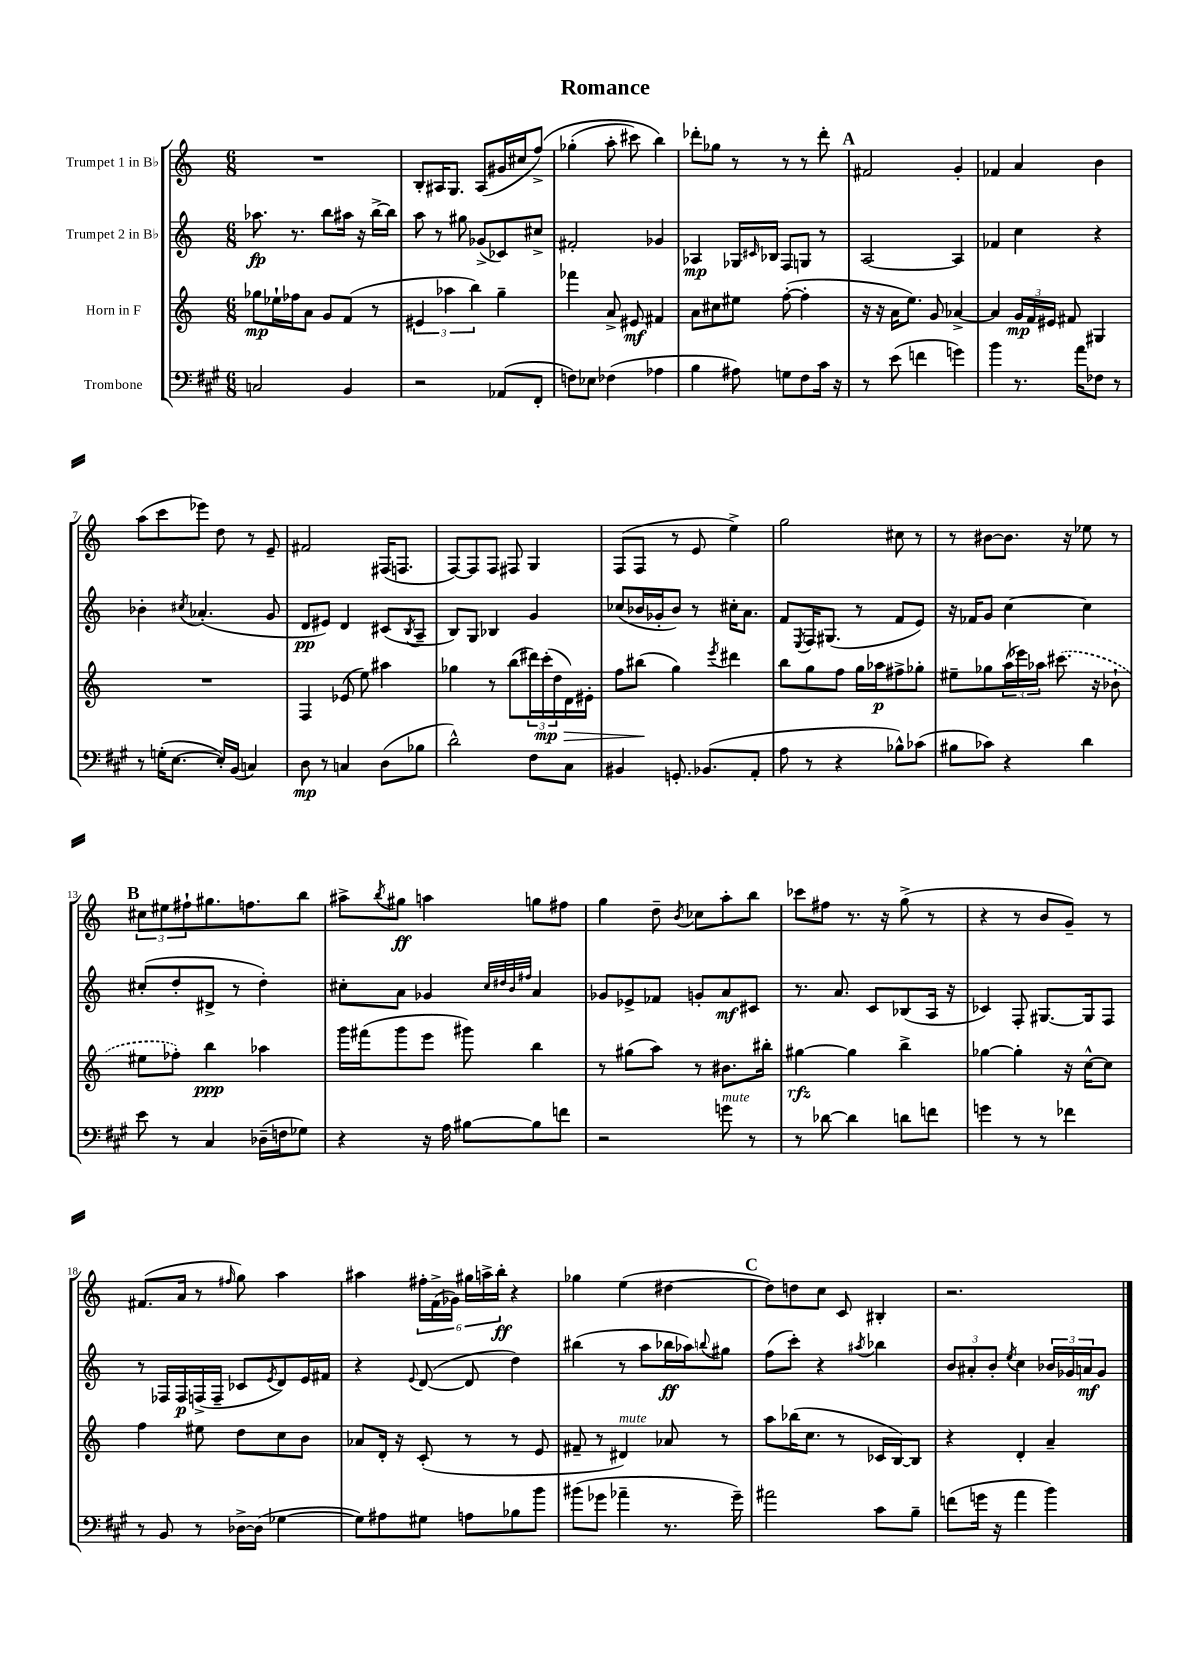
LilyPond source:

\header { title = "Romance" }
<<
\new StaffGroup <<
\new Staff = "s0" \with { instrumentName = "Trumpet 1 in Bb" } {
    \clef treble \key c \major \numericTimeSignature \time 6/8
    R2. |
    b8-. ais16 g8. ais8( gis'16 cis''16 f''8->)\( |
    ges''4-.( a''8-. cis'''8) b''4\) |
    des'''8-. ges''8 r8 r8 r8 des'''8-. |
    \mark \markup { \bold "A" } fis'2 g'4-. |
    fes'4 a'4 b'4 |
    a''8( c'''8 ees'''8) d''8 r8 e'8-- |
    fis'2 fis16( f8. |
    f8~) f8 f8 fis8 g4 |
    f8( f8 r8 e'8 e''4->) |
    g''2 cis''8 r8 |
    r8 bis'8~ bis'8. r16 ees''8 r8 |
    \mark \markup { \bold "B" } \tuplet 3/2 { cis''8 eis''8 fis''8-! } gis''8. f''8. b''8 |
    ais''8-> \acciaccatura { b''8 } gis''8\ff a''4 g''8 fis''8 |
    g''4 d''8-- \acciaccatura { b'8 } ces''8 a''8-. b''8 |
    ces'''8 fis''8 r8. r16 g''8->( r8 |
    r4 r8 b'8 g'8--) r8 |
    fis'8.( a'16 r8 \grace { fis''16 } g''8) a''4 |
    ais''4 \tuplet 6/4 { fis''16-. f'16->( ges'16) gis''16 a''16-> b''16-.\ff } r4 |
    ges''4 e''4( dis''4~ |
    \mark \markup { \bold "C" } dis''8) d''8 c''8 c'8 bis4-. |
    r2. \bar "|." |
}
\new Staff = "s1" \with { instrumentName = "Trumpet 2 in Bb" } {
    \clef treble \key c \major \numericTimeSignature \time 6/8
    aes''8.\fp r8. b''8 ais''16 r16 b''16~-> b''16 |
    a''8 r8 gis''8 ges'8->( ces'8) cis''8-> |
    fis'2-. ges'4 |
    aes4\mp ges16 \grace { cis'16 } bes16 f8 g8 r8 |
    \mark \markup { \bold "A" } a2~ a4 |
    fes'4 c''4 r4 |
    bes'4-. \acciaccatura { cis''8 } aes'4.-.( g'8 |
    d'8\pp eis'8) d'4 cis'8( \acciaccatura { b8 } a8-- |
    b8) g8 bes4 g'4 |
    ces''8( bes'16 ges'16-. bes'8) r8 cis''16-. a'8. |
    f'8 \acciaccatura { e8 } f16 gis8.( r8 f'8 e'8) |
    r16 fes'16 g'8 c''4~ c''4 |
    \mark \markup { \bold "B" } cis''8-.( d''8-. dis'8-> r8 d''4-.) |
    cis''8-. a'8 ges'4 \grace { cis''32 dis''32 b'32 fis''32 } a'4 |
    ges'8 ees'8-> fes'8 g'8-. a'8\mf cis'8 |
    r8. a'8. c'8 bes8( a16 r16 |
    ces'4) f8-. gis8.~ gis16 f8 |
    r8 fes16 fes16\p f16->( f16-- ces'8 \acciaccatura { e'8 } d'8) e'16 fis'16 |
    r4 \appoggiatura { e'8 } d'8~( d'8 d''4) |
    bis''4( r8 a''8 bes''16\ff aes''16) \appoggiatura { b''8 } gis''8 |
    \mark \markup { \bold "C" } f''8( c'''8-.) r4 \acciaccatura { ais''8 } bes''4 |
    \tuplet 3/2 { b'8 ais'8-. b'8-. } \acciaccatura { e''8 } c''4 \tuplet 3/2 { bes'16 ges'16 a'16\mf } ges'8 \bar "|." |
}
\new Staff = "s2" \with { instrumentName = "Horn in F" } {
    \clef treble \key c \major \numericTimeSignature \time 6/8
    ges''8\mp ees''16-! fes''16 a'8 g'8 f'8( r8 |
    \tuplet 3/2 { eis'4 aes''4 b''4) } g''4-- |
    fes'''4 a'8-> eis'8\mf fis'4 |
    a'8 cis''8 eis''8 f''8~-.( f''4-. |
    \mark \markup { \bold "A" } r16 r16 a'16 e''8.) g'8 aes'4~-> |
    aes'4 \tuplet 3/2 { g'16\mp f'16 eis'16 } fis'8 gis4 |
    R2. |
    f4 ees'8( e''8) ais''4 |
    ges''4 r8 b''8( \tuplet 3/2 { dis'''16) c'''16-.\mp\>( d''16 } d'16) eis'16-. |
    f''8 bis''8\!( g''4) \acciaccatura { e'''8 } dis'''4 |
    b''8 g''8 f''8 g''16 aes''16\p fis''8-> ges''8-. |
    eis''8-- ges''8 \tuplet 3/2 { a''16( ees'''16) aes''16 } \once \slurDashed cis'''8.( r16 bes'8-! |
    \mark \markup { \bold "B" } eis''8 fes''8-.) b''4\ppp aes''4 |
    g'''16 fis'''16( g'''8 e'''8 gis'''8) b''4 |
    r8 gis''8( a''8) r8 bis'8. bis''16-. |
    gis''4~\rfz gis''4 b''4-> |
    ges''4~ ges''4-. r16 c''16~-^ c''8 |
    f''4 eis''8 d''8 c''8 b'8 |
    aes'8 d'16-. r16 c'8-.( r8 r8 e'8 |
    fis'8-- r8 dis'4^\markup { \italic "mute" }) aes'8 r8 |
    \mark \markup { \bold "C" } a''8 bes''16( c''8. r8 ces'16 b16~) b8 |
    r4 d'4-. a'4-- \bar "|." |
}
\new Staff = "s3" \with { instrumentName = "Trombone" } {
    \clef bass \key a \major \numericTimeSignature \time 6/8
    c2 b,4 |
    r2 aes,8( fis,8-. |
    f8) ees8 fes4( aes4 |
    b4 ais8) g8 fis8 cis'16 r16 |
    \mark \markup { \bold "A" } r8 e'8( f'4 g'4) |
    b'4 r8. a'16 fes8 r8 |
    r8 g16-.( e8.~ e16-.) b,16( c4) |
    d8\mp r8 c4 d8( bes8 |
    d'2-^) fis8 cis8 |
    bis,4 g,8.-. bes,8.( a,8-. |
    a8 r8 r4 bes8-^) ces'8( |
    bis8 ces'8) r4 d'4 |
    \mark \markup { \bold "B" } e'8 r8 cis4 des16--( f16 ges8) |
    r4 r16 a16 bis8~ bis8 f'8 |
    r2 g'8^\markup { \italic "mute" } r8 |
    r8 des'8~ des'4 d'8 f'8 |
    g'4 r8 r8 fes'4 |
    r8 b,8 r8 des16~-> des16( ges4~ |
    ges8) ais8 gis8 a8 bes8 b'8 |
    bis'8( ges'8 aes'4-- r8. ges'16--) |
    \mark \markup { \bold "C" } ais'2 cis'8 b8-- |
    f'8( g'16 r16 a'4 b'4) \bar "|." |
}
>>
>>
